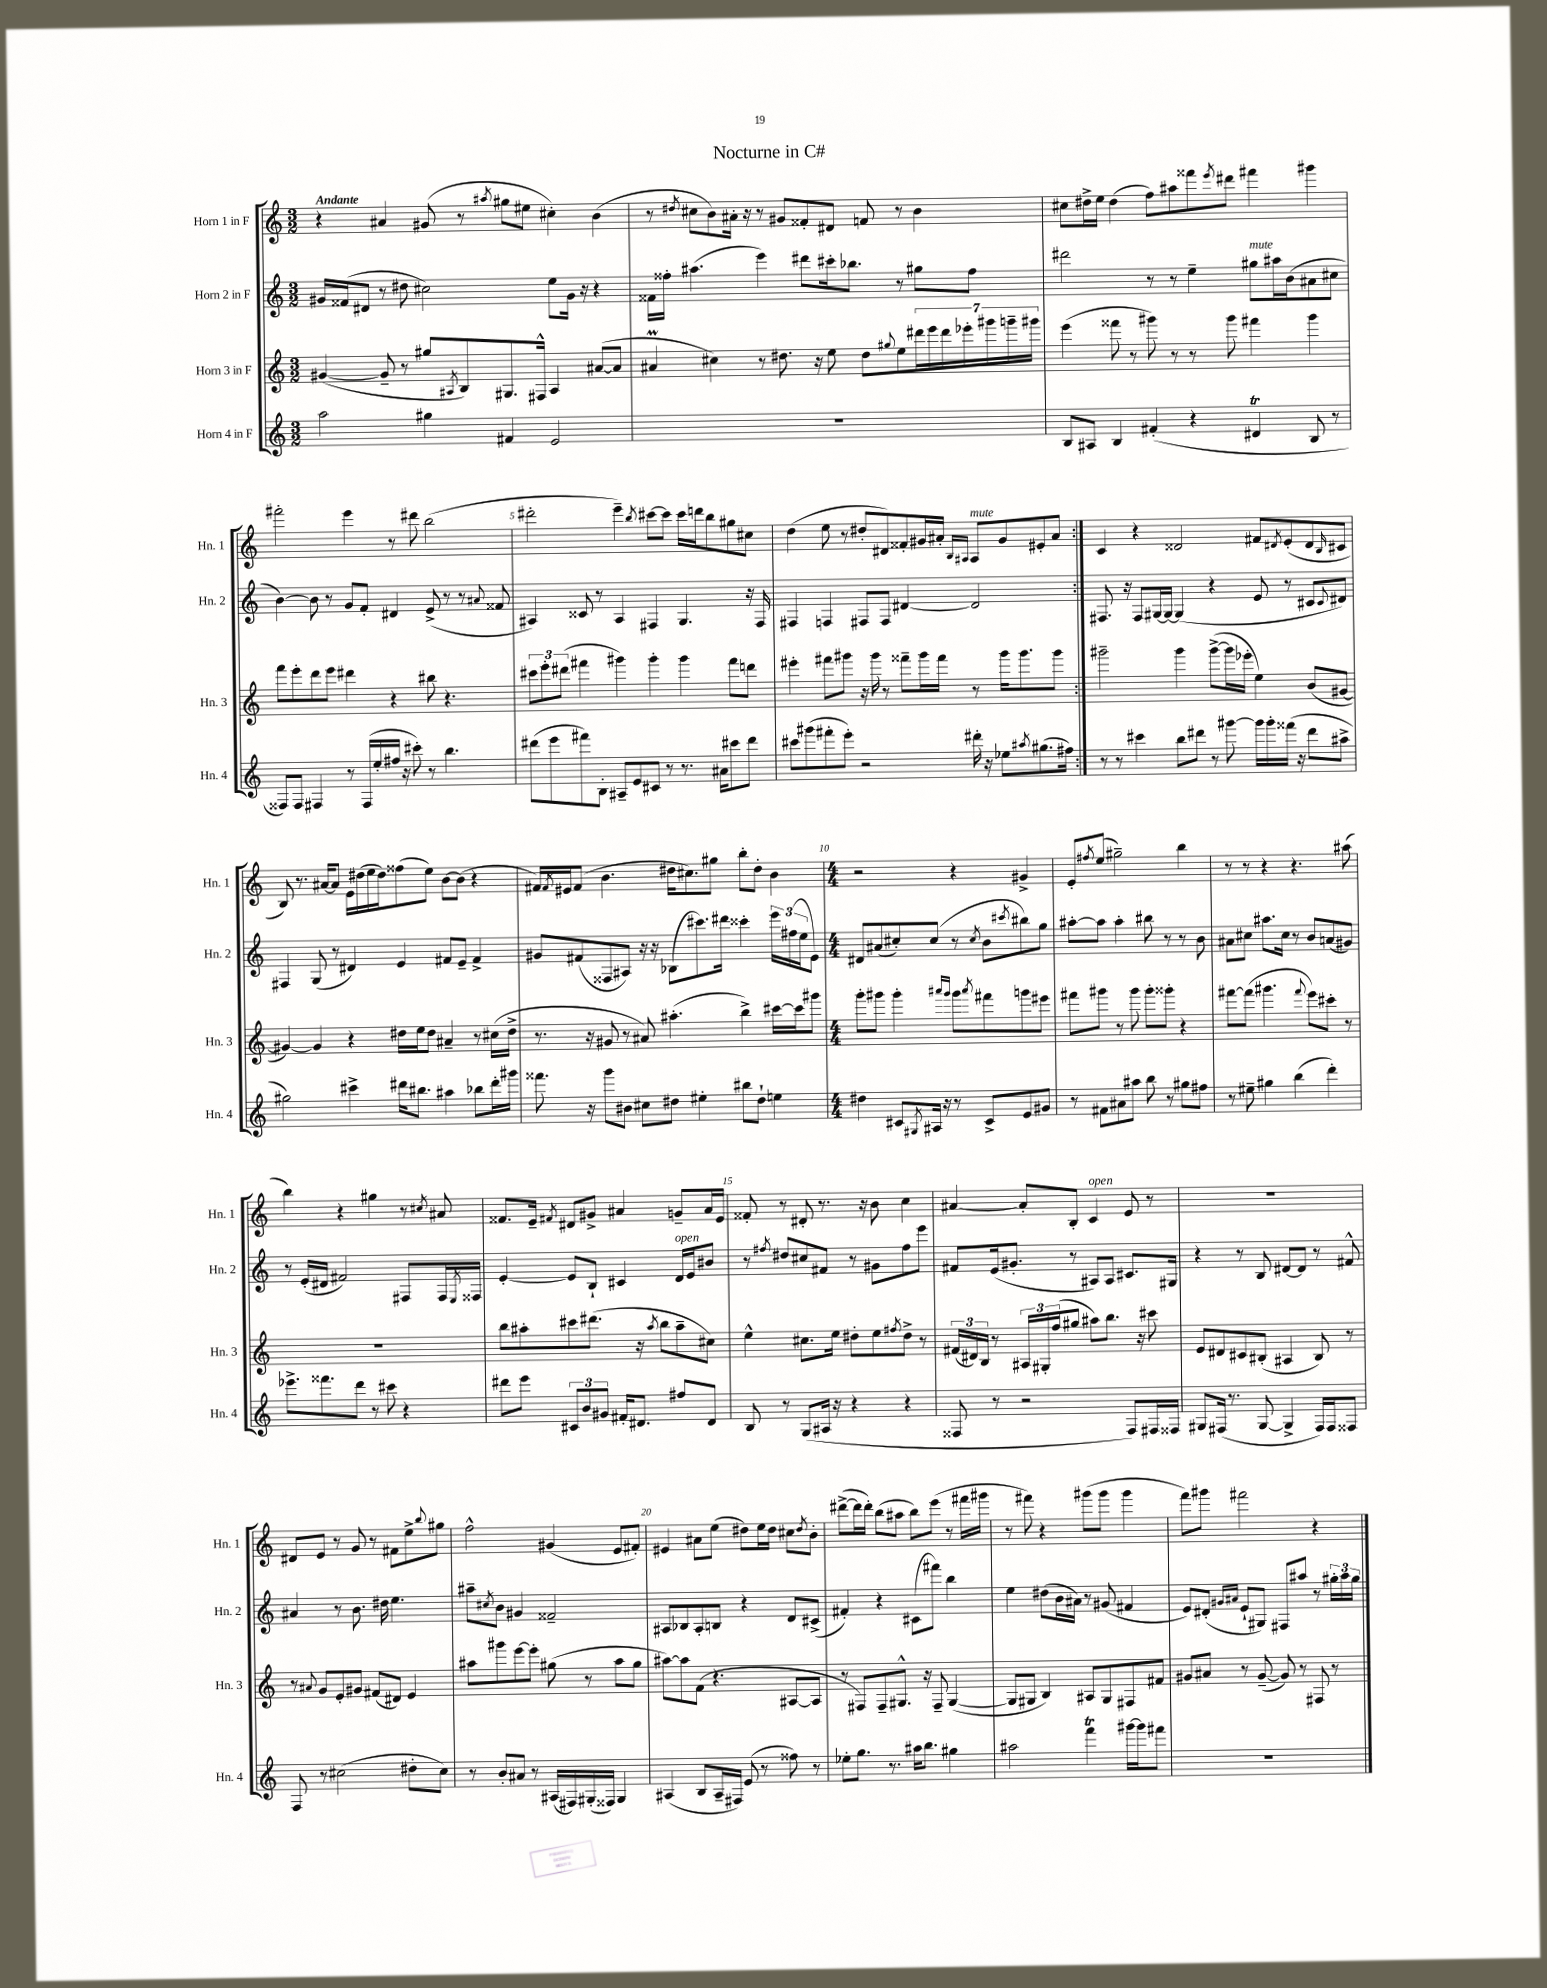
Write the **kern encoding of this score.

**kern	**kern	**kern	**kern
*part4	*part3	*part2	*part1
*staff4	*staff3	*staff2	*staff1
*I"Horn 4 in F	*I"Horn 3 in F	*I"Horn 2 in F	*I"Horn 1 in F
*I'Hn. 4	*I'Hn. 3	*I'Hn. 2	*I'Hn. 1
*clefG2	*clefG2	*clefG2	*clefG2
*k[]	*k[]	*k[]	*k[]
*M3/2	*M3/2	*M3/2	*M3/2
=1	=1	=1	=1
!	!	!	!LO:TX:a:B:t=Andante
2aa\	([4g#X/	16g#X/LL	4r
.	.	(16f##X/J	.
.	.	8d#X/J	.
.	8g#~/]	8r	4a#X/
.	8r	8dd#X\	.
4gg#X\	8gg#X/L	2cc#X\)	(8g#X/
.	8qA#X/	.	.
.	8B/)	.	8r
.	.	.	8qaa#X/
4f#X/	8.G#X/	.	8gg#X\L
.	.	.	8ee#X\J
.	16F#X^^/Jk	.	.
2e/	4A#/	8ee\L	4cc#X'\)
.	.	16g#\Jk	.
.	.	16r	.
.	([8a#X/L	4r	(4b\
.	8a#/J]	.	.
=2	=2	=2	=2
1.r	4a#Xm/	16f##X\LL	8r
.	.	16ff##X'\JJ	.
.	.	.	8qdd#X/
.	.	(4.aa#X\	8cc#X\L
.	4cc#X\)	.	8b\)
.	.	.	16a#X'\Jk
.	.	.	16r
.	8r	4eee\)	8r
.	8.dd#X\	.	8g#X/L
.	.	8ddd#X\L	8f##X'/
.	16r	.	.
.	8ee\	16ccc#X'\k	8d#X/J
.	.	8.bb-X\J	.
.	8dd#\L	.	8fn/
.	8qqgg#X/	.	.
.	8ee\	8r	8r
.	28ddd#X\L	8gg#X\L	4b\
.	28eee\	.	.
.	28ddd#\	.	.
.	28eee-X'\	.	.
.	.	8ff##\J	.
.	28ggg#X\	.	.
.	28gggn~\	.	.
.	28ggg#X\JJ	.	.
=3	=3	=3	=3
8B/L	(4eee\	2ddd#X\	8cc#X\L
8A#X/J	.	.	16dd#X^\L
.	.	.	16ee\JJ
4B/	8fff##X\	.	(4dd#\
.	8r	.	.
(4f#X'/	8ggg#X\)	8r	8ff\L)
.	8r	8r	8aa#X\
4r	8r	4ee~\	8fff##X\
.	.	.	8qeee/
.	8ggg#\	.	8ddd#X\J
!	!	!LO:TX:a:i:t=mute	!
4d#Xt/	4fff#X\	8gg#X\L	4fff#X\
.	.	16aa#X\L	.
.	.	(16b\J	.
8B/	4ggg#\	8a#X\	4ggg#X\
8r	.	8cc#X\J	.
!!LO:LB:g=z
=4	=4	=4	=4
8F##X/L)	8fff\L	[4b\)	2fff#X'\
8F##/J	8eee'\	.	.
4F#X/	8ddd\	8b\]	.
.	8eee\J	8r	.
8r	4ddd#X\	8g/L	4eee\
(16F#/LL	.	8f'/J	.
16ee'/	.	.	.
16ff#X/JJ	4r	4d#X/	8r
16r	.	.	.
8ccc#X'\)	.	.	8ddd#X\
8r	8bb#X\	(8e^/	(2bb\
4.bb\	4.r	8r	.
.	.	8r	.
.	.	8qqa#X/	.
.	.	8f##X/	.
=5	=5	=5	=5
(8ddd#X\L	12ccc#X\L	4A#X/)	2ddd#X'\
.	12eee'\	.	.
8eee\	.	.	.
.	(12ddd#X\J	.	.
8fff#X\)	4fff#X\	8c##X/	.
8B'\J	.	8r	.
8A#X~/L	4ggg#X\)	4A#/	4eee~\)
8e/	.	.	.
.	.	.	8qbb/
8c#X/J	4ggg#'\	4F#X/	[8ccc#X\L
8r	.	.	8ccc#\J]
8.r	4ggg#\	4.G/	16ccc#\LL
.	.	.	16dddn\J
.	.	.	8bb\
16a#X\KL	.	.	.
8ccc#X\	8fff#\L	.	8gg#X\
8ddd#\J	8dddn\J	16r	8cc#X\J
.	.	16F#/	.
=6	=6	=6	=6
8ccc#X\L	4eee#X'\	4F#X/	(4dd\
(8ggg#X\	.	.	.
8fff#X'\	8fff#X\L	4Fn/	8ee\
8eee'\J)	8ggg#X\J	.	8r
2r	16r	8F#X/L	8dd#X'/L
.	16ggg#\	.	.
.	8r	8F#/J	8d#X/)
.	8fff##X~\L	[4d#X/	8f##X'/
.	16ggg#\L	.	16g#X/L
.	16fff##\JJ	.	16a#X'/JJ
.	.	.	16qqB/LL
.	.	.	16qqA#X/JJ
!	!	!	!LO:TX:a:i:t=mute
16ddd#X'\	8r	2d#/]	8A#/L
16r	.	.	.
8ee-X\L	16ggg#\KL	.	8g#/
.	8.ggg#\	.	.
8qaa#X/	.	.	.
(8.gg#X\	.	.	8e#X'/
.	8ggg#\J	.	8a#/J
16ff#X\Jk)	.	.	.
=7:|!	=7:|!	=7:|!	=7:|!
8r	2ggg#X~\	8.F#X/	4c/
8r	.	.	.
.	.	16r	.
4ccc#X\	.	8F#/L	4r
.	.	[16G#X/L	.
.	.	16G#/JJ_	.
8bb\L	4ggg#\	(4G#/]	2d##X/
8ddd#X\J	.	.	.
8r	([8ggg#^\L	4r	.
[8ggg#X\	16ggg#\L]	.	.
.	16eee-X'\JJ	.	.
16ggg#\LL]	4ee\)	8e/	8f#X/L
16ggg#'\	.	.	.
.	.	.	8qd#X/
(16fff##X\JJ	.	8r	(8e'/
16r	.	.	.
8ddd#\L	(8b/L	8c#X/L	8d#/
.	.	8qqc#/	16qqB/
8aa#X^\J	[8g#X/J	8d#X/J)	8c#X/J
!!LO:LB:g=z
=8	=8	=8	=8
2gg#X\)	4g#X/_)	4F#X/	8B/)
.	.	.	8.r
.	4g#/]	(8G/	.
.	.	.	[16a#X/KL
.	.	8r	8a#/J]
4ccc#X^\	4r	4d#X/)	16e\LL
.	.	.	(16dd#X\
.	.	.	16ee\
.	.	.	16dd#\J)
16ddd#X\KL	16dd#X\LL	4e/	(8ff##X\
8.bb#X\J	16ee\J	.	.
.	8dd#\J	.	8ee\J)
4aa#X\	4a#X~/	8f#X/L	[8b\L
.	.	8e~/J	(8b\J]
8bb-X\L	8r	4f#^/	4r
16ddd#'\L	(16cc#X\LL	.	.
16ggg#X\JJ	16dd#^\JJ	.	.
=9	=9	=9	=9
8.fff##X\	8.r	8g#X/L	16f#X/LL)
.	.	.	8qf#/
.	.	.	16e#X/J
.	.	(8f#X/	(8f#/J
16r	16r	.	.
8ggg\L	8g#X/	8F##X/	4.b\
8b#X\J	8r	8A#X/J)	.
8cc#X\L	8a#X/)	16r	.
.	.	16r	.
8dd#X\J	(4.aa#X'\	(8B-X\L	16dd#X\KL
.	.	.	8.cc#X\)
4ee#X'\	.	8.ccc#X\)	.
.	.	.	8gg#X\J
.	.	16ddd#X\Jk	.
8bb#X\L	4bb^\)	4ccc##X'\	8bb'\L
8dd#`\J	.	.	8dd#'\J
4een\	[16ccc#X\LL	24eee\LL	4b\
.	.	(24ff#X\	.
.	16ccc#\J]	.	.
.	.	24ee\J	.
.	8ggg#X\J	8e\J)	.
=10	=10	=10	=10
*M4/4	*M4/4	*M4/4	*M4/4
4dd#X\	8ggg'\L	8d#X/L	2r
.	8ggg#X\J	(8a#X/	.
8c#X/L	4ggg#'\	8cc#X'/)	.
8qG#X/	.	.	.
16A#X/Jk	.	(8cc#/J	.
16r	.	.	.
.	16qqaaa#X/LL	.	.
.	16qqggg#/JJ	.	.
8r	8ggg#\L	8r	4r
.	8qaaa#/	8qcc#/	.
8c#^/L	8fff#X\	8b\L	.
.	.	8qccc#X/	.
8e/	8gggn\	8bb#X\)	4g#X^/
8g#X/J	8eee#X\J	8gg\J	.
=11	=11	=11	=11
8r	8fff#X\L	[8aa#X'\L	8e'/L
.	.	.	8qff#X/
8f#X\L	8ggg#X\J	8aa#\J]	(8ee/J
8a#X\	8r	4aa#'\	2gg#X~\)
8aa#X\J	8ggg#\	.	.
8bb\	8ggg#'\L	8bb#X\	.
8r	8ggg##X'\J	8r	.
8gg#X\L	4r	8r	4bb\
8ff#X\J	.	8b\	.
=12	=12	=12	=12
8r	[8fff#X\L	8a#X\L	8r
8ee#X~\	(8fff#\J]	8cc#X\J	8r
4gg#X\	4.ggg#X\	8.aa#X\L	4r
.	.	16cc#\Jk	.
(4bb\	.	8r	4.r
.	8qqfff#/	.	.
.	8eee\L)	8b/L	.
4ddd'\)	8ccc#X'\J	(8an/	.
.	8r	8g#X/J)	(8aa#X\
!!LO:LB:g=z
=13	=13	=13	=13
8.eee-X^\L	1r	8r	4bb\)
.	.	(16e'/LL	.
8.fff##X\	.	16d#X/JJ	.
.	.	2f#X/)	4r
8ddd\J	.	.	.
8r	.	.	4gg#X\
8ccc#X\	.	.	.
4r	.	8F#X/L	8r
.	.	.	8qcc#X/
.	.	16F#/L	8a#X/
.	.	8qE/	.
.	.	16F##X/JJ	.
=14	=14	=14	=14
8ddd#X\L	8bb\L	[4e'/	8.f##X/L
8eee\J	8aa#X'\	.	.
.	.	.	16e~/Jk
.	.	.	8qf#X/
12c#X/L	8ccc#X\	8e/L]	8d#X/L
12b/	.	.	.
.	(8.ddd#X\J	8B`/J	8g#X^/J
12g#X/J	.	.	.
16f#X'/KL	.	4c#X/	4a#X/
8.d#X/J	16r	.	.
.	8qaa#/	.	.
.	8bb\L	.	.
!	!	!LO:TX:a:i:t=open	!
8ff#X/L	8aa#~\	16d/LL	8gn~/L
.	.	16e/J	.
8d#/J	8cc#X\J)	8b#X/J	16a#/L
.	.	.	16e/JJ
=15	=15	=15	=15
8B/	4ee^^\	8r	8f##X'/
.	.	8qff#X/	.
8r	.	8dd#X/L	8r
(8G/L	8.cc#X\L	8cc#X/	8d#X'/
16A#X/Jk	.	8f#X/J	8.r
16r	16ee\Jk	.	.
4r	8dd#X'\L	8r	.
.	.	.	16r
.	8ee\	8g#X\L	8b\
.	8qff#X/	.	.
4r	8dd#^\J	8ff#\	4cc\
.	8r	8eee\J	.
=16	=16	=16	=16
8F##X/	(24f#X/LL	8f#X/L	[4a#X/
.	24d#X/)	.	.
.	24B/JJ	.	.
8r	8r	(16e/k	.
.	.	8.g#X'/J	.
2r	24A#X/LL	.	8a#'/L]
.	24G#X'/	.	.
.	(24ff/J	.	.
.	8gg#X/J	8r	8B'/J
!	!	!	!LO:TX:a:i:t=open
.	8aa#X\L)	8A#X/L)	4c/
.	8.bb\J	8A#/J	.
8F##/L)	.	8.c#X/L	8e/
.	16r	.	.
16F#X/L	8ccc#X\	.	8r
16F##X/JJ	.	16G#X/Jk	.
=17	=17	=17	=17
8G#X/L	8e/L	4r	1r
(16F#X/Jk	8d#X/	.	.
8.r	.	.	.
.	8c#X/	8r	.
[8G#/	(8B#X'/J	8B/	.
4G#^/]	4A#X/	[8d#X/L	.
.	.	8d#/J]	.
16F#/LL)	8B#/)	8r	.
16F#/J	.	.	.
8F##X/J	8r	8f#X^^/	.
!!LO:LB:g=z
=18	=18	=18	=18
8F/	8r	4a#X/	8d#X/L
.	8qqa#X/	.	.
8r	8g/L	.	8e/J
(2cc#X\	8e'/	8r	8r
.	8g#X/J	8.b\	8g/
.	(8f#X/L	.	8r
.	.	16dd#X\	.
.	8d#X/J)	4.ee\	8f#X\L
8dd#X'\L	4e/	.	8ee^\
.	.	.	8qqbb/
8cc#\J)	.	.	8gg#X\J
=19	=19	=19	=19
8r	8aa#X\L	8aa#X~\L	2ff^^\
.	.	8qcc#X/	.
8b'/L	8ggg#X\	8b\J	.
8a#X/J	[8eee\	4g#X/	.
8r	8eee'\J]	.	.
(16A#X/LL	(8gg#X\	2f##X~/	(4g#X/
16F#X/)	.	.	.
(16G#X'/	8r	.	.
16F##X/JJ)	.	.	.
4G#/	8aa#\L	.	8e/L
.	8gg#\J	.	8f#X'/J)
=20	=20	=20	=20
(4A#X/	[8aa#X\L)	8A#X/L	4e#X/
.	8aa#\]	8B-X/	.
8B/L	(8f\J	8A#'/	8a#X\L
16A#~/L	4.r	8Bn/J	(8ee\J
16F#X/JJ)	.	.	.
(8e/	.	4r	8dd#X\L)
8r	.	.	16ee\L
.	.	.	16dd#\JJ
8ff##X\)	[8A#X/L	8d/L	8cc#X\L
.	.	.	8qdd#/
8r	8A#/J]	(8c#X^/J	8b'\J
=21	=21	=21	=21
8ee-X'\L	8r	4f#X'/)	([8ddd#X^\L
8.gg\J	8F#X/L)	.	16ddd#\L]
.	.	.	16ddd#'\JJ)
.	8F#~/	4r	(8bb\L
8.r	.	.	.
.	8.G#X^^/J	.	8aa#X\J
16aa#X\KL	.	(8c#X\L	8bb\L)
8.bb\J	16r	.	.
.	8F#~/	8fff#X\J)	(8eee\J
4gg#X\	([4G#/	4bb\	8r
.	.	.	16fff#X\LL
.	.	.	16ggg#X\JJ
=22	=22	=22	=22
2aa#X\	8G#/L]	4ee\	8r
.	8G#X/J	.	8fff#X\)
.	4B/)	(8dd#X\L	4r
.	.	16b\L	.
.	.	16a#X\JJ)	.
4fffT\	8A#X/L	8r	(8ggg#X\L
.	8G#/	(8g#X/	8ggg#\J
[16ggg#X\LL	8F#X/	4f#X/	4ggg#\
16ggg#\J]	.	.	.
8fff#X\J	8f#X/J	.	.
=23	=23	=23	=23
1r	8g#X/L	8e/L)	8fff\L)
.	8a#X/J	(8d#X'/J	8ggg#X\J
.	.	16qqg#X/LL	.
.	.	16qqa#X/JJ	.
.	8r	8e`/L	2fff#X\
.	([8g#~/	8G#X/J)	.
.	8g#/])	8F#X/L	.
.	8r	8aa#X/J	.
.	8F#X/	8r	4r
.	8r	24gg#X'\LL	.
.	.	24aa#\	.
.	.	24gg#\JJ	.
==	==	==	==
*-	*-	*-	*-
